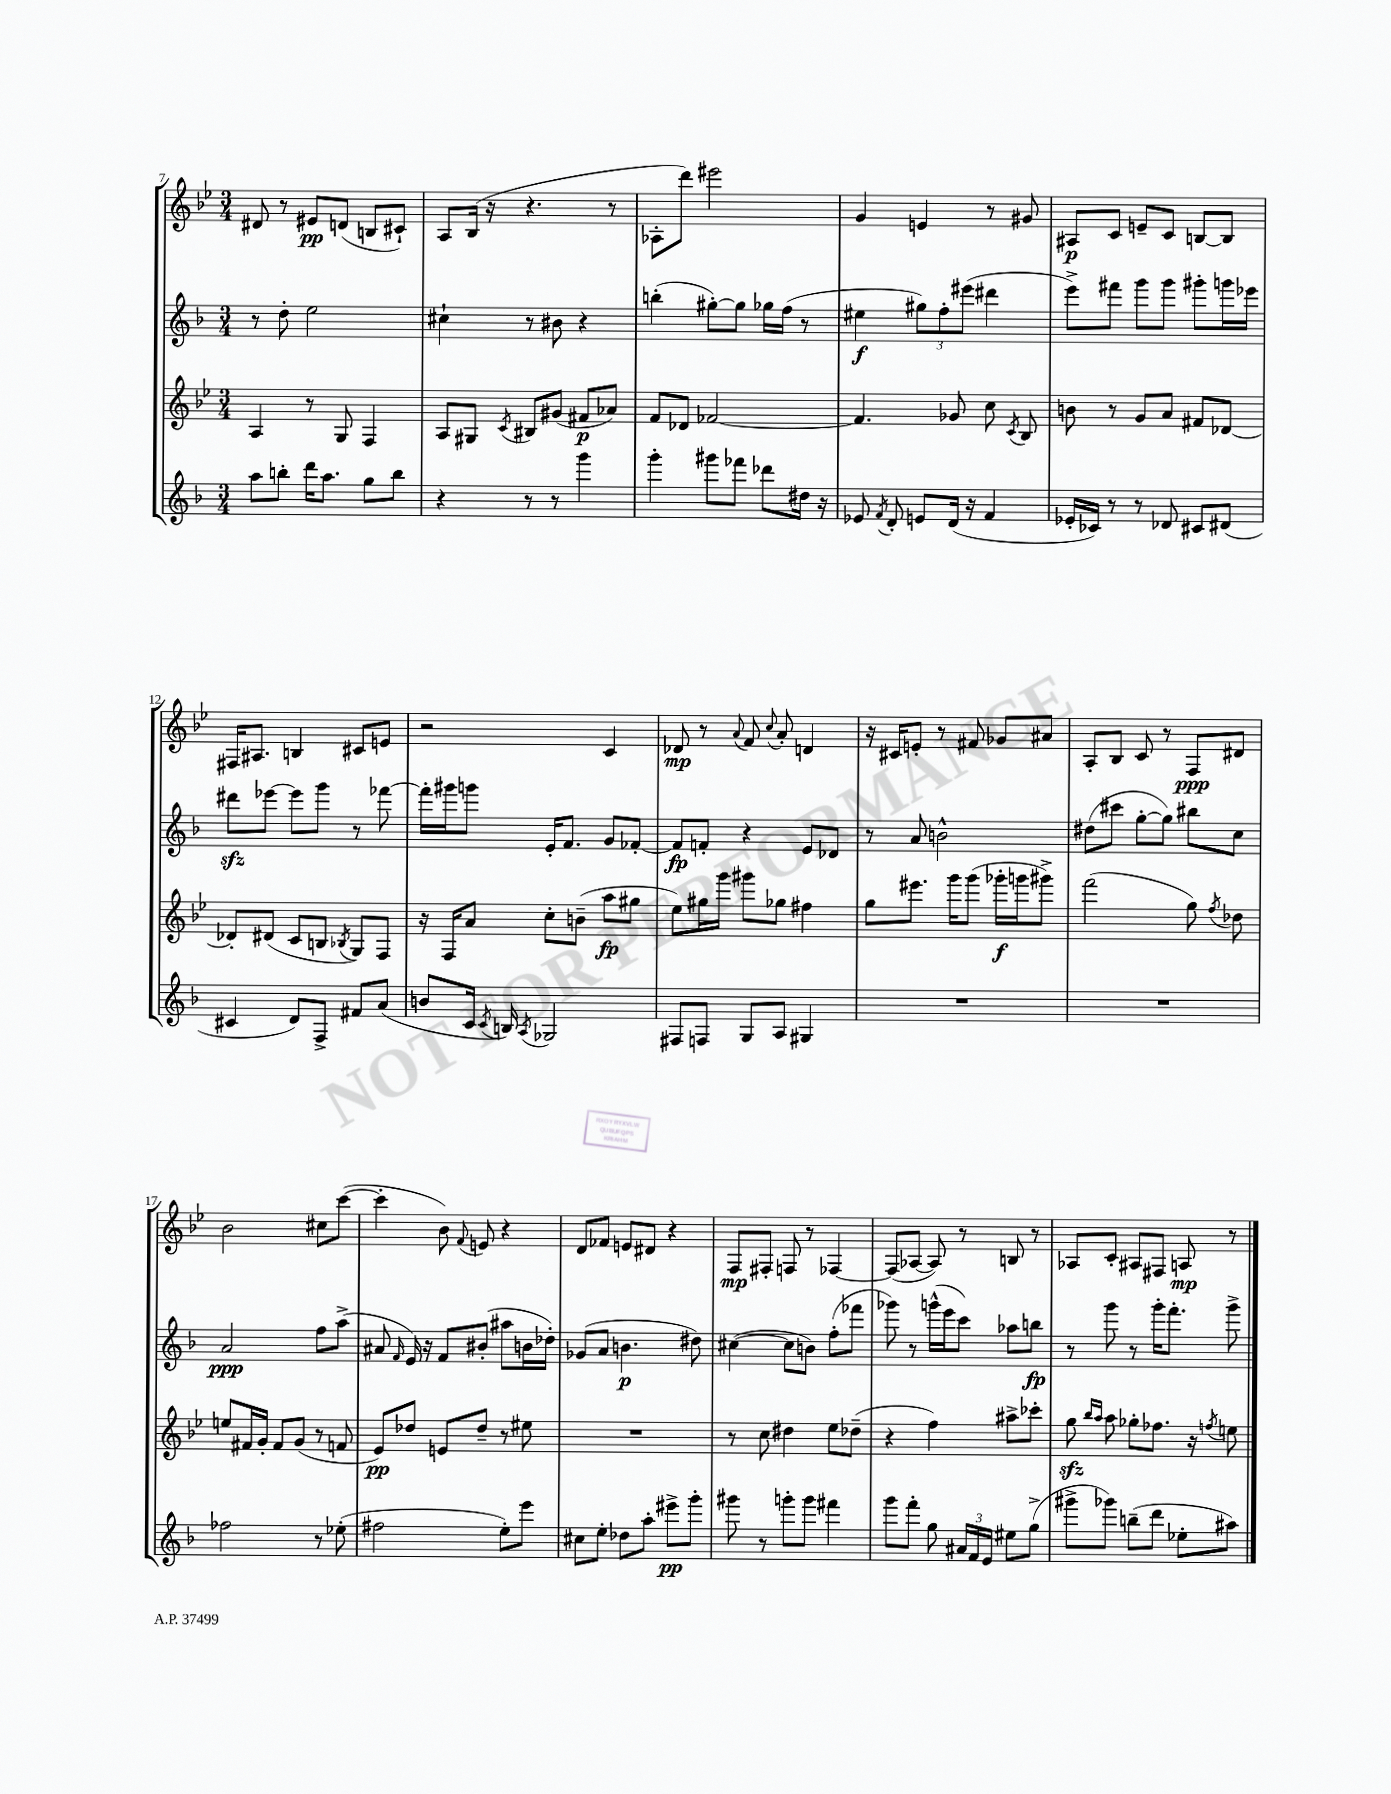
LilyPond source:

<<
\new StaffGroup <<
\new Staff = "s0" {
    \clef treble \key bes \major \numericTimeSignature \time 3/4
    \autoBeamOff dis'8 r8 eis'8[\pp d'8]( b8[ cis'8]-!) |
    a8[ bes16]( r16 r4. r8 |
    aes8[-. d'''8]) eis'''2 |
    g'4 e'4 r8 gis'8 |
    ais8[\p c'8] e'8[-- c'8] b8[~ b8] |
    fis16[ ais8.] b4 cis'8[ e'8] |
    r2 c'4 |
    des'8\mp r8 \appoggiatura { a'8 } f'8 \appoggiatura { c''8 } a'8-. d'4 |
    r16 cis'16[ e'8]-. r8 fis'8 ges'8[ ais'8] |
    a8[-. bes8] c'8 r8 f8[\ppp dis'8] |
    bes'2 cis''8[ c'''8]~( |
    c'''4-. bes'8) \appoggiatura { f'8 } e'8 r4 |
    d'8[ fes'8] e'8[ dis'8] r4 |
    f8[\mp fis8]-. f8 r8 fes4~ |
    fes8[( aes8]~ aes8) r8 b8 r8 |
    aes8[ c'8]-. ais8[ fis8] a8\mp r8 \bar "|." |
}
\new Staff = "s1" {
    \clef treble \key f \major \numericTimeSignature \time 3/4
    \autoBeamOff r8 d''8-. e''2 |
    cis''4-! r8 bis'8 r4 |
    b''4-.( gis''8[~-.) gis''8] ges''16[ f''16]( r8 |
    eis''4\f \tuplet 3/2 { gis''8[) f''8-. eis'''8]( } dis'''4 |
    e'''8[->) fis'''8] g'''8[ g'''8] gis'''8[-. g'''16 ees'''16] |
    dis'''8[\sfz ees'''8]~ ees'''8[ g'''8] r8 fes'''8~ |
    fes'''16[-. gis'''16 g'''8] e'16[-. f'8.] g'8[ fes'8]~-. |
    fes'8[\fp f'8]-. r4 e'8[ des'8] |
    r8 a'8 b'2-^ |
    dis''8[( cis'''8] g''8[~-. g''8]) bis''8[ c''8] |
    a'2\ppp f''8[ a''8]->( |
    ais'8 \grace { f'16 } e'16) r16 f'8[ bis'8]-.( ais''8[ b'16 des''16]-.) |
    ges'8[( a'8] b'4.\p dis''8) |
    cis''4~( cis''8[ b'8]) f''8[-.( fes'''8] |
    ges'''8) r8 g'''16[-^( e'''16 c'''8]) aes''8[ b''8]\fp |
    r8 g'''8 r8 g'''16[-. f'''8.]-. g'''8-> \bar "|." |
}
\new Staff = "s2" {
    \clef treble \key bes \major \numericTimeSignature \time 3/4
    \autoBeamOff a4 r8 g8 f4 |
    a8[ gis8] \acciaccatura { c'8 } bis8[ gis'8]( fis'8[\p aes'8]) |
    f'8[ des'8] fes'2~ |
    fes'4. ges'8 c''8 \acciaccatura { c'8 } bes8 |
    b'8 r8 g'8[ a'8] fis'8[ des'8]~ |
    des'8[-. dis'8]( c'8[ b8] \acciaccatura { bes8 } g8[) f8] |
    r16 f16[ a'8] c''8[-. b'8]--( a''8[\fp gis''8] |
    ees''8[) gis''16 g'''16] gis'''8[ ges''8] fis''4 |
    g''8[ eis'''8.] g'''16[ g'''8]( ges'''16[-.\f g'''16 gis'''8]->) |
    f'''2( g''8) \acciaccatura { f''8 } des''8 |
    e''8[ fis'16 g'16]-. fis'8[ g'8]( r8 f'8 |
    ees'8[\pp) des''8] e'8[ des''8]-- r8 eis''8 |
    R2. |
    r8 c''8 dis''4 ees''8[ des''8]--( |
    r4 f''4) ais''8[-> ces'''8]-. |
    g''8\sfz \grace { bes''16[ a''16] } a''8 ges''8[-. fes''8.] r16 \acciaccatura { f''8 } e''8 \bar "|." |
}
\new Staff = "s3" {
    \clef treble \key f \major \numericTimeSignature \time 3/4
    \autoBeamOff a''8[ b''8]-. d'''16[ a''8.] g''8[ b''8] |
    r4 r8 r8 g'''4 |
    g'''4-. gis'''8[ fes'''8] des'''8[ dis''16] r16 |
    ees'8 \acciaccatura { f'8 } d'8-. e'8[ d'16]( r16 f'4 |
    ees'16[-. ces'16]) r8 r8 des'8 cis'8[ dis'8]( |
    cis'4 d'8[) f8]-> fis'8[ a'8]( |
    b'8[ c'16] \acciaccatura { c'8 } b16) \acciaccatura { a8 } ges2 |
    fis8[ f8] g8[ a8] gis4 |
    R2. |
    R2. |
    fes''2 r8 ees''8-.( |
    fis''2 e''8[-.) e'''8] |
    cis''8[ e''8]-. des''8[ a''8]-. eis'''8[->\pp g'''8]-. |
    gis'''8 r8 g'''8[-. g'''8] fis'''4 |
    g'''8[ f'''8]-. g''8 \tuplet 3/2 { ais'16[ f'16 e'16] } eis''8[ g''8]->( |
    gis'''8[-> ges'''8]) b''8[--( d'''8] ees''8[-. ais''8]) \bar "|." |
}
>>
>>
\layout { \context { \Score currentBarNumber = #7 } }
